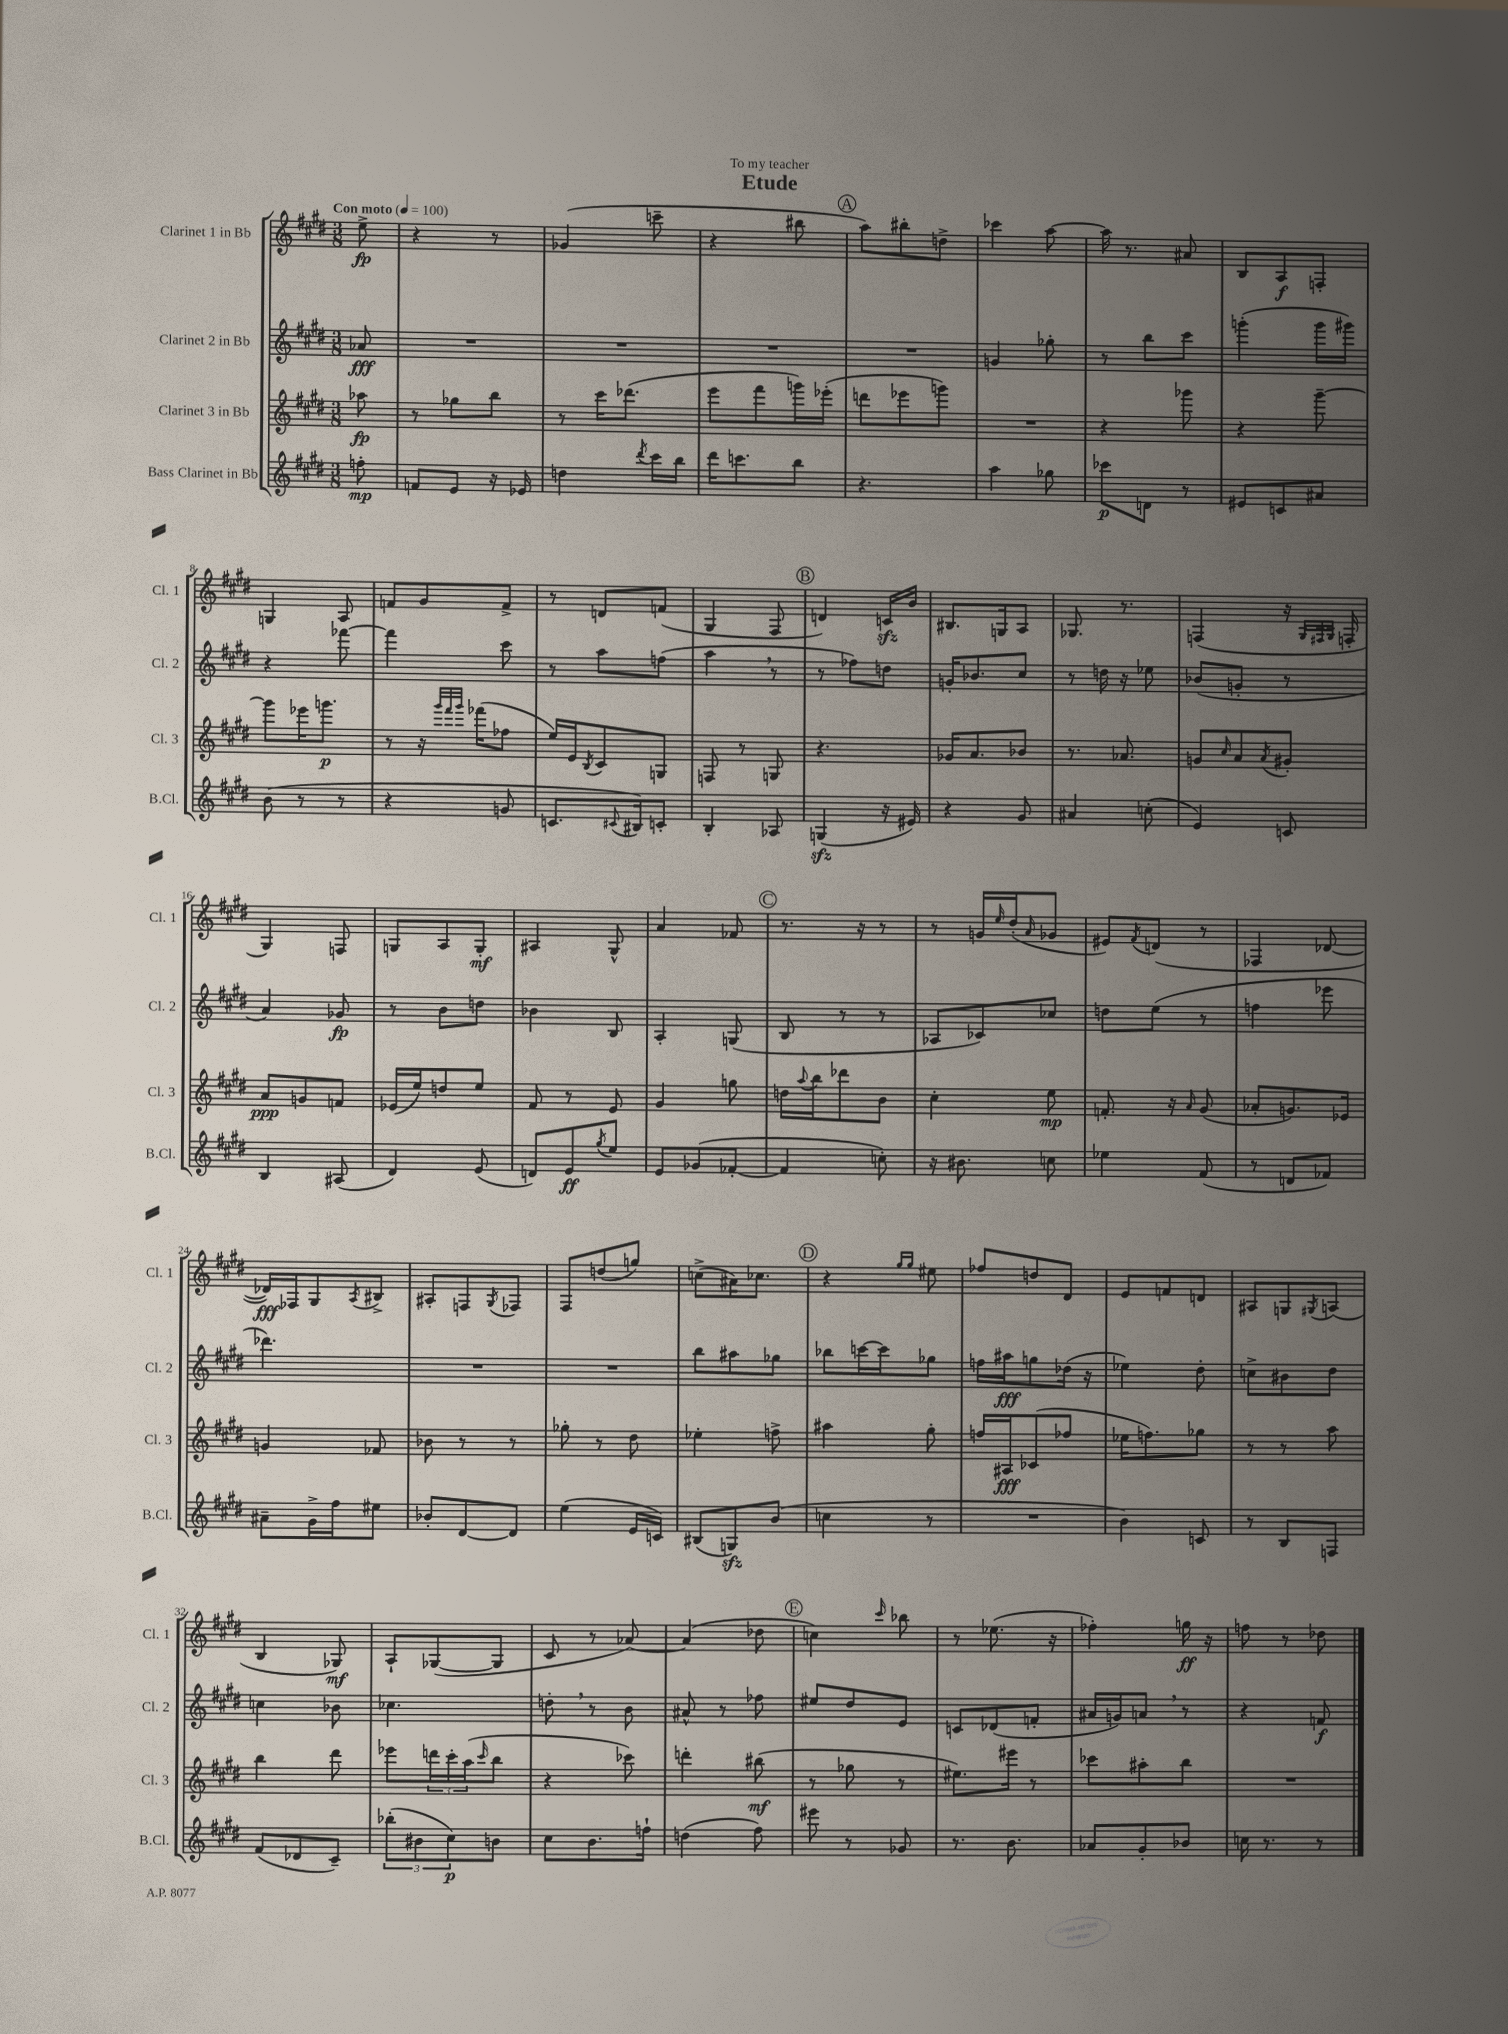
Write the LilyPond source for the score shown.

\header { title = "Etude" dedication = "To my teacher" }
<<
\new StaffGroup <<
\new Staff = "s0" \with { instrumentName = "Clarinet 1 in Bb" shortInstrumentName = "Cl. 1" } {
    \clef treble \key e \major \numericTimeSignature \time 3/8 \partial 8 \tempo "Con moto" 4 = 100
    e''8->\fp |
    r4 r8 |
    ges'4( c'''8-- |
    r4 bis''8 |
    \mark \markup { \circle "A" } a''8) bis''8-. d''8-> |
    ces'''4 a''8~ |
    a''16 r8. ais'8 |
    b8 a8\f f8-. |
    g4 a8 |
    f'8 gis'8 f'8-> |
    r8 d'8 f'8( |
    gis4 fis8 |
    \mark \markup { \circle "B" } d'4) c'16\sfz b'16 |
    bis8. g16 a8 |
    ges8. r8. |
    f4( r16 \grace { gis32 fis32 gis32 } f16-. |
    gis4) f8 |
    g8 a8 g8-.\mf |
    ais4 gis8-^ |
    a'4 fes'8 |
    \mark \markup { \circle "C" } r8. r16 r8 |
    r8 g'16 \grace { e''16 } dis''16-.( \grace { a'16 } ges'8 |
    eis'8) \acciaccatura { fis'8 } d'8( r8 |
    fes4 des'8~ |
    des'16\fff) fes16 gis8 \acciaccatura { a8 } bis8-> |
    ais8-. f8 \acciaccatura { gis8 } fes8 |
    fis8 d''8( g''8) |
    c''8->( ais'16) ces''8. |
    \mark \markup { \circle "D" } r4 \grace { gis''16 gis''16 } eis''8 |
    fes''8 d''8 dis'8 |
    e'8 f'8 d'8 |
    ais8 g8 \acciaccatura { gis8 } a8( |
    b4 ges8\mf) |
    a8-! ges8~( ges8 |
    cis'8 r8 aes'8~) |
    aes'4( des''8 |
    \mark \markup { \circle "E" } c''4) \grace { cis'''16 } bes''8 |
    r8 ees''8.( r16 |
    fes''4-.) g''16\ff r16 |
    f''8 r8 des''8 \bar "|." |
}
\new Staff = "s1" \with { instrumentName = "Clarinet 2 in Bb" shortInstrumentName = "Cl. 2" } {
    \clef treble \key e \major \numericTimeSignature \time 3/8 \partial 8
    aes'8\fff |
    R4. |
    R4. |
    R4. |
    \mark \markup { \circle "A" } R4. |
    g'4 ges''8-. |
    r8 b''8 cis'''8 |
    g'''4-.( g'''16 gis'''16) |
    r4 fes'''8~ |
    fes'''4 cis'''8 |
    r8 a''8 f''8( |
    a''4 \breathe r8 |
    \mark \markup { \circle "B" } r8 fes''8) d''8 |
    g'16-. bes'8. cis''8 |
    r8 d''16 r16 ees''8 |
    bes'8( g'8-. r8 |
    a'4) ges'8\fp |
    r8 b'8 d''8 |
    bes'4 b8 |
    a4-. g8( |
    \mark \markup { \circle "C" } b8 r8 r8 |
    aes8 ces'8) ces''8 |
    d''8 e''8( r8 |
    f''4 ees'''8 |
    des'''4.) |
    R4. |
    R4. |
    b''8 ais''8 ges''8 |
    \mark \markup { \circle "D" } bes''8 c'''16~ c'''16 ges''8 |
    f''16 ais''16\fff g''8 des''16( r16 |
    ees''4) dis''8-. |
    c''8-> bis'8 dis''8 |
    c''4 bes'8 |
    ces''4. |
    d''8-. \breathe r8 b'8 |
    ais'8-^ r8 fes''8 |
    \mark \markup { \circle "E" } eis''8 dis''8 e'8 |
    c'8 des'8( f'8-. |
    ais'16 g'16) a'8 \breathe r8 |
    r4 f'8\f \bar "|." |
}
\new Staff = "s2" \with { instrumentName = "Clarinet 3 in Bb" shortInstrumentName = "Cl. 3" } {
    \clef treble \key e \major \numericTimeSignature \time 3/8 \partial 8
    aes''8\fp |
    r8 ges''8 b''8 |
    r8 cis'''16 des'''8.( |
    e'''8 fis'''8 g'''16) ees'''16-.( |
    \mark \markup { \circle "A" } d'''8 ees'''8 g'''8) |
    R4. |
    r4 ges'''8 |
    r4 gis'''8~-- |
    gis'''8 ees'''16 g'''8.\p |
    r8 r16 \grace { gis'''32 fis'''32 gis'''32 } fes'''16( fes''8 |
    e''16) e'16 \acciaccatura { b8 } cis'8 g8 |
    f8 r8 g8 |
    \mark \markup { \circle "B" } r4. |
    ges'16 a'8. bes'8 |
    r8. aes'8. |
    g'8 \grace { cis''16 } a'8 \acciaccatura { a'8 } gis'8-. |
    a'8\ppp g'8 f'8 |
    ees'16( e''16) d''8 e''8 |
    fis'8 r8 e'8 |
    gis'4 g''8 |
    \mark \markup { \circle "C" } d''16 \appoggiatura { a''8 } b''16 des'''8 b'8 |
    cis''4-. e''8\mp |
    f'8.-. r16 \grace { a'16 } gis'8( |
    aes'8-. g'8.) ees'16 |
    g'4 fes'8 |
    bes'8 r8 r8 |
    ges''8-. r8 dis''8 |
    ees''4-. f''8-> |
    \mark \markup { \circle "D" } ais''4 gis''8-. |
    f''16 ais16\fff ces'8( fes''8 |
    ees''16 f''8.) ges''8 |
    r8 r8 a''8 |
    b''4 dis'''8 |
    ees'''8 \tuplet 3/2 { d'''16 cis'''16-. a''16( } \grace { cis'''16 } b''8 |
    r4 ces'''8) |
    d'''4-. bis''8\mf( |
    \mark \markup { \circle "E" } r8 ges''8 r8 |
    eis''8.) eis'''16 r8 |
    ces'''8 ais''8-. b''8 |
    R4. \bar "|." |
}
\new Staff = "s3" \with { instrumentName = "Bass Clarinet in Bb" shortInstrumentName = "B.Cl." } {
    \clef treble \key e \major \numericTimeSignature \time 3/8 \partial 8
    f''8-.\mp |
    f'8 e'8 r16 ees'16 |
    d''4 \acciaccatura { dis'''8 } cis'''16 b''16 |
    dis'''16 c'''8. b''8 |
    \mark \markup { \circle "A" } r4. |
    a''4 ges''8 |
    ces'''8\p d'8 r8 |
    eis'8 c'8 ais'8 |
    b'8( r8 r8 |
    r4 g'8 |
    c'8. \appoggiatura { cis'8 } bis16) c'8-. |
    b4-. aes8 |
    \mark \markup { \circle "B" } g4\sfz( r16 eis'16) |
    r4 gis'8 |
    ais'4 c''8-.( |
    e'4) c'8 |
    b4 ais8( |
    dis'4) e'8( |
    d'8) e'8\ff \acciaccatura { gis''8 } e''8 |
    e'8 ges'8( fes'8~-. |
    \mark \markup { \circle "C" } fes'4 c''8-.) |
    r16 bis'8. c''8 |
    ees''4 fis'8( |
    r8 d'8 fes'8) |
    ais'8-- gis'16-> fis''16 eis''8 |
    bes'8-. dis'8~ dis'8 |
    e''4( e'16 c'16) |
    bis8( g8\sfz) b'8( |
    \mark \markup { \circle "D" } c''4 r8 |
    R4. |
    b'4) c'8 |
    r8 b8 f8 |
    fis'8( des'8 cis'8--) |
    \tuplet 3/2 { bes''8-.( bis'8 cis''8\p) } b'8 |
    cis''8 b'8. f''16-! |
    d''4( fis''8) |
    \mark \markup { \circle "E" } eis'''8 r8 ges'8 |
    r8. b'8. |
    aes'8 gis'8-. bes'8 |
    c''16 r8. r8 \bar "|." |
}
>>
>>
